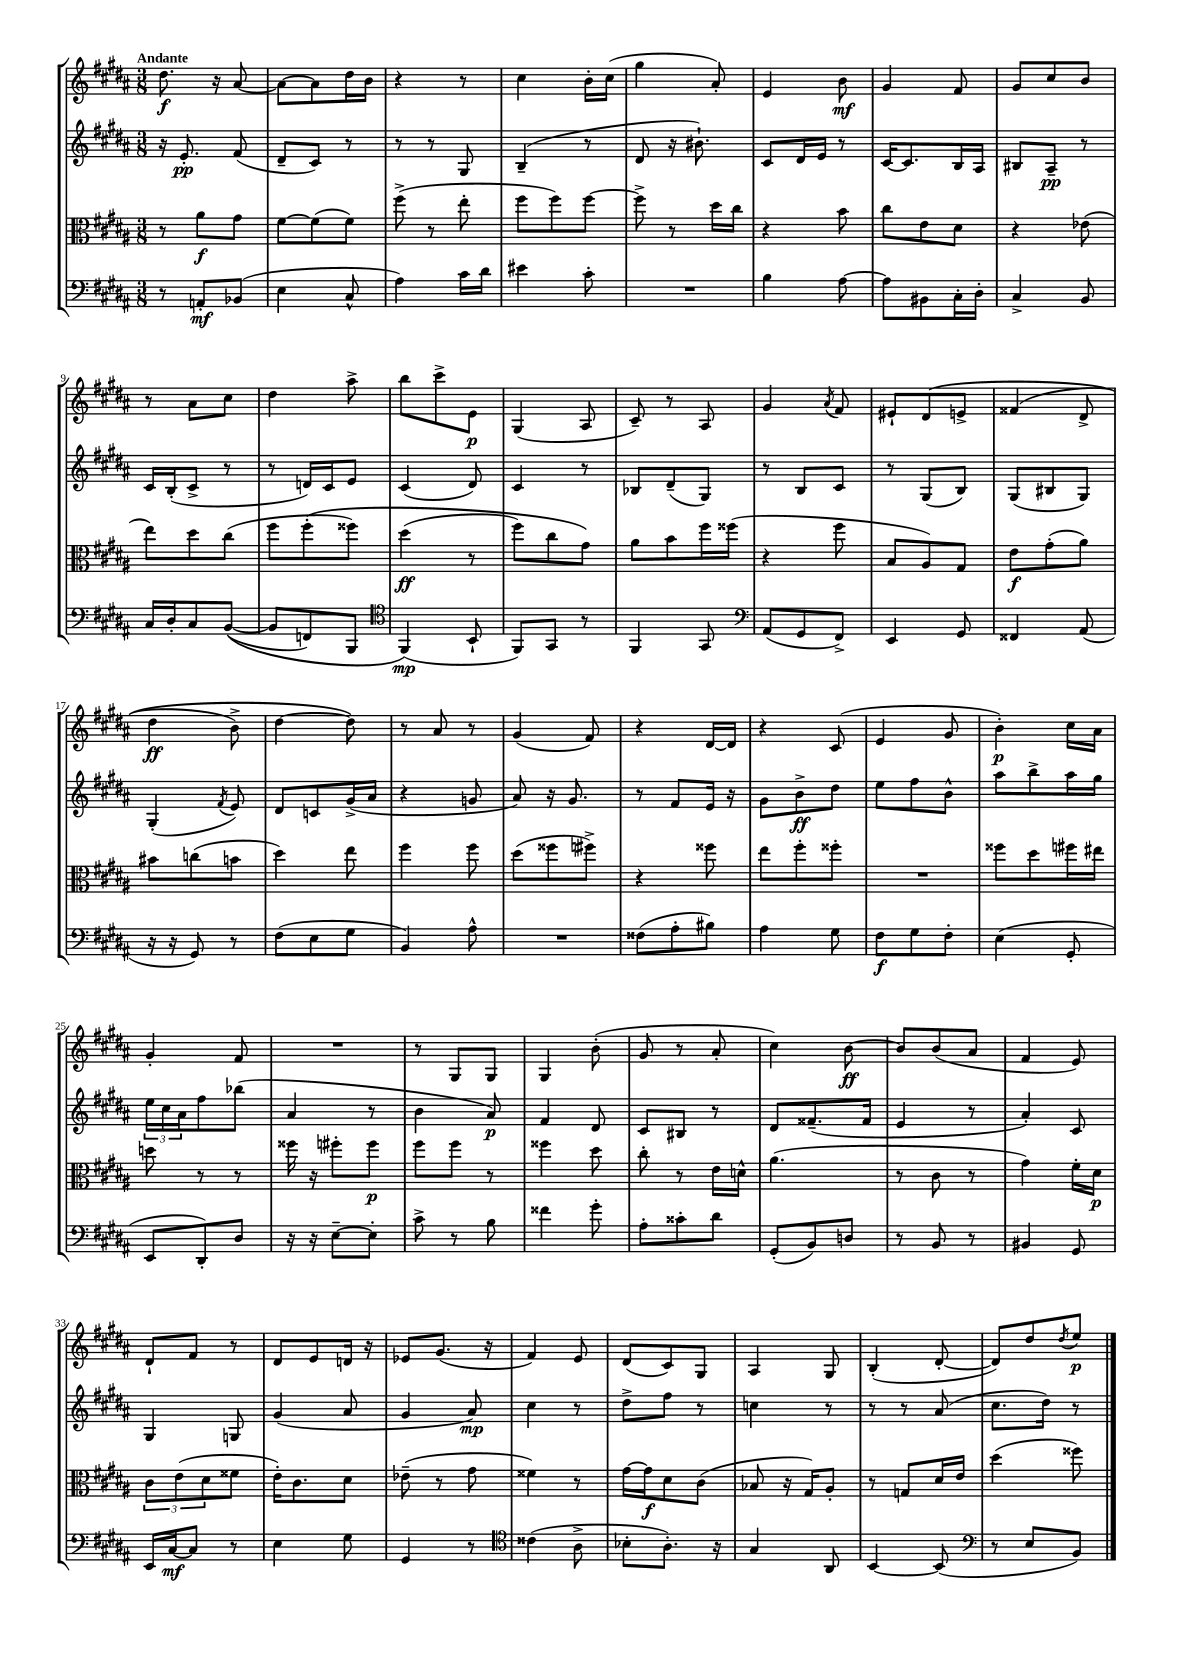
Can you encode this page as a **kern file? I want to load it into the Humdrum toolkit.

**kern	**dynam	**kern	**dynam	**kern	**dynam	**kern	**dynam
*part4	*part4	*part3	*part3	*part2	*part2	*part1	*part1
*staff4	*staff4	*staff3	*staff3	*staff2	*staff2	*staff1	*staff1
*clefF4	*	*clefC3	*	*clefG2	*	*clefG2	*
*k[f#c#g#d#a#]	*	*k[f#c#g#d#a#]	*	*k[f#c#g#d#a#]	*	*k[f#c#g#d#a#]	*
*M3/8	*	*M3/8	*	*M3/8	*	*M3/8	*
=1	=1	=1	=1	=1	=1	=1	=1
!	!	!	!	!	!	!LO:TX:a:B:t=Andante	!
8r	.	8r	.	16r	.	8.dd#\	f
.	.	.	.	8.e'/	pp	.	.
8AAn'/L	mf	8a#\L	f	.	.	.	.
.	.	.	.	.	.	16r	.
(8BB-X/J	.	8g#\J	.	(8f#/	.	[8a#/	.
=2	=2	=2	=2	=2	=2	=2	=2
4E\	.	[8f#\L	.	8d#~/L	.	8a#\L_	.
.	.	(8f#\]	.	8c#/J)	.	8a#\]	.
8C#^^/	.	8f#\J)	.	8r	.	16dd#\L	.
.	.	.	.	.	.	16b\JJ	.
=3	=3	=3	=3	=3	=3	=3	=3
4A#\)	.	(8ff#^\	.	8r	.	4r	.
.	.	8r	.	8r	.	.	.
16c#\LL	.	8ee'\	.	8G#/	.	8r	.
16d#\JJ	.	.	.	.	.	.	.
=4	=4	=4	=4	=4	=4	=4	=4
4e#X\	.	8ff#\L	.	(4B~/	.	4cc#\	.
.	.	8ff#\)	.	.	.	.	.
8c#'\	.	[8ff#\J	.	8r	.	16b'\LL	.
.	.	.	.	.	.	(16cc#\JJ	.
=5	=5	=5	=5	=5	=5	=5	=5
4.r	.	8ff#^\]	.	8d#/	.	4gg#\	.
.	.	8r	.	16r	.	.	.
.	.	.	.	8.b#X`\)	.	.	.
.	.	16dd#\LL	.	.	.	8a#'/)	.
.	.	16cc#\JJ	.	.	.	.	.
=6	=6	=6	=6	=6	=6	=6	=6
4B\	.	4r	.	8c#/L	.	4e/	.
.	.	.	.	16d#/L	.	.	.
.	.	.	.	16e/JJ	.	.	.
[8A#\	.	8b\	.	8r	.	8b\	mf
=7	=7	=7	=7	=7	=7	=7	=7
8A#\L]	.	8cc#\L	.	[16c#/KL	.	4g#/	.
.	.	.	.	8.c#/]	.	.	.
8BB#X\	.	8e\	.	.	.	.	.
16C#'\L	.	8d#\J	.	16B/L	.	8f#/	.
16D#'\JJ	.	.	.	16A#/JJ	.	.	.
=8	=8	=8	=8	=8	=8	=8	=8
4C#^/	.	4r	.	8B#X/L	.	8g#/L	.
.	.	.	.	8A#~/J	pp	8cc#/	.
8BB/	.	(8e-X\	.	8r	.	8b/J	.
!!LO:LB:g=z
=9	=9	=9	=9	=9	=9	=9	=9
16C#/LL	.	8ee\L)	.	16c#/LL	.	8r	.
16D#'/J	.	.	.	(16B'/J	.	.	.
8C#/	.	8dd#\	.	8c#^/J	.	8a#\L	.
(([8BB/J	.	(8cc#\J	.	8r	.	8cc#\J	.
=10	=10	=10	=10	=10	=10	=10	=10
8BB/L]	.	8ff#\L	.	8r	.	4dd#\	.
8FFn/)	.	(8ff#'\	.	16dn/LL)	.	.	.
.	.	.	.	16c#/J	.	.	.
8BBB/J	.	8ff##X\J)	.	8e/J	.	8aa#^\	.
=11	=11	=11	=11	=11	=11	=11	=11
*clefC4	*	*	*	*	*	*	*
(4FF#/)	mp	(4dd#\	ff	(4c#/	.	8bb\L	.
.	.	.	.	.	.	8ccc#^\	.
8BB`/	.	8r	.	8d#/)	.	8e\J	p
=12	=12	=12	=12	=12	=12	=12	=12
8FF#/L)	.	8ff#\L)	.	4c#/	.	(4G#/	.
8GG#/J	.	8cc#\	.	.	.	.	.
8r	.	8g#\J)	.	8r	.	8A#/	.
=13	=13	=13	=13	=13	=13	=13	=13
4FF#/	.	8a#\L	.	8B-X/L	.	8c#~/)	.
.	.	8b\	.	(8d#~/	.	8r	.
8GG#/	.	16ff#\L	.	8G#/J)	.	8A#/	.
.	.	(16ff##X\JJ	.	.	.	.	.
=14	=14	=14	=14	=14	=14	=14	=14
*clefF4	*	*	*	*	*	*	*
(8AA#/L	.	4r	.	8r	.	4g#/	.
8GG#/	.	.	.	8B/L	.	.	.
.	.	.	.	.	.	8qa#/	.
8FF#^/J)	.	8ff#\	.	8c#/J	.	8f#/	.
=15	=15	=15	=15	=15	=15	=15	=15
4EE/	.	8B/L	.	8r	.	8e#X`/L	.
.	.	8A#/)	.	(8G#/L	.	(8d#/	.
8GG#/	.	8G#/J	.	8B/J)	.	8en^/J	.
=16	=16	=16	=16	=16	=16	=16	=16
4FF##X/	.	8e\L	f	(8G#/L	.	(4f##X/	.
.	.	(8g#'\	.	8B#X/	.	.	.
(8AA#/	.	8a#\J)	.	8G#/J)	.	8d#^/	.
!!LO:LB:g=z
=17	=17	=17	=17	=17	=17	=17	=17
16r	.	8b#X\L	.	(4G#'/	.	4dd#\	ff
16r	.	.	.	.	.	.	.
8GG#/)	.	(8ccn\	.	.	.	.	.
.	.	.	.	8qf#/	.	.	.
8r	.	8bn\J	.	8e/)	.	8b^\)	.
=18	=18	=18	=18	=18	=18	=18	=18
(8F#\L	.	4dd#\)	.	8d#/L	.	[4dd#\	.
8E\	.	.	.	8cn/	.	.	.
8G#\J	.	8ee\	.	(16g#^/L	.	8dd#\])	.
.	.	.	.	16a#/JJ	.	.	.
=19	=19	=19	=19	=19	=19	=19	=19
4BB/)	.	4ff#\	.	4r	.	8r	.
.	.	.	.	.	.	8a#/	.
8A#^^\	.	8ff#\	.	8gn/	.	8r	.
=20	=20	=20	=20	=20	=20	=20	=20
4.r	.	(8dd#\L	.	8a#/)	.	(4g#/	.
.	.	8ff##X\	.	16r	.	.	.
.	.	.	.	8.g#/	.	.	.
.	.	8ff#X^\J)	.	.	.	8f#/)	.
=21	=21	=21	=21	=21	=21	=21	=21
(8F##X\L	.	4r	.	8r	.	4r	.
8A#'\	.	.	.	8f#/L	.	.	.
8B#X\J)	.	8ff##X\	.	16e/Jk	.	[16d#/LL	.
.	.	.	.	16r	.	16d#/JJ]	.
=22	=22	=22	=22	=22	=22	=22	=22
4A#\	.	8ee\L	.	8g#\L	.	4r	.
.	.	8ff#'\	.	8b^\	ff	.	.
8G#\	.	8ff##X'\J	.	8dd#\J	.	(8c#/	.
=23	=23	=23	=23	=23	=23	=23	=23
8F#\L	f	4.r	.	8ee\L	.	4e/	.
8G#\	.	.	.	8ff#\	.	.	.
8F#'\J	.	.	.	8b^^\J	.	8g#/	.
=24	=24	=24	=24	=24	=24	=24	=24
(4E\	.	8ff##X\L	.	8aa#\L	.	4b'\)	p
.	.	8dd#\	.	8bb^\	.	.	.
8GG#'/	.	16ff#X\L	.	16aa#\L	.	16cc#\LL	.
.	.	16ee#X\JJ	.	16gg#\JJ	.	16a#\JJ	.
!!LO:LB:g=z
=25	=25	=25	=25	=25	=25	=25	=25
8EE/L	.	8ddn\	.	24ee\LL	.	4g#'/	.
.	.	.	.	24cc#\	.	.	.
.	.	.	.	24a#\J	.	.	.
8DD#'/)	.	8r	.	8ff#\	.	.	.
8D#/J	.	8r	.	(8bb-X\J	.	8f#/	.
=26	=26	=26	=26	=26	=26	=26	=26
16r	.	16ff##X\	.	4a#/	.	4.r	.
16r	.	16r	.	.	.	.	.
[8E~\L	.	8ff#X'\L	.	.	.	.	.
8E'\J]	.	8ff#\J	p	8r	.	.	.
=27	=27	=27	=27	=27	=27	=27	=27
8c#^\	.	8ff#\L	.	4b\	.	8r	.
8r	.	8ff#\J	.	.	.	8G#/L	.
8B\	.	8r	.	8a#/)	p	8G#/J	.
=28	=28	=28	=28	=28	=28	=28	=28
4f##X\	.	4ff##X\	.	4f#/	.	4G#/	.
8g#'\	.	8dd#\	.	8d#/	.	(8b'\	.
=29	=29	=29	=29	=29	=29	=29	=29
8A#'\L	.	8cc#'\	.	8c#/L	.	8g#/	.
8c##X'\	.	8r	.	8B#X/J	.	8r	.
8d#\J	.	16e\LL	.	8r	.	8a#'/	.
.	.	16dn^^\JJ	.	.	.	.	.
=30	=30	=30	=30	=30	=30	=30	=30
(8GG#'/L	.	(4.a#\	.	8d#/L	.	4cc#\)	.
8BB/)	.	.	.	(8.f##X~/	.	.	.
8Dn/J	.	.	.	.	.	[8b\	ff
.	.	.	.	16f##/Jk	.	.	.
=31	=31	=31	=31	=31	=31	=31	=31
8r	.	8r	.	4e/	.	8b/L]	.
8BB/	.	8c#\	.	.	.	(8b/	.
8r	.	8r	.	8r	.	8a#/J	.
=32	=32	=32	=32	=32	=32	=32	=32
4BB#X/	.	4g#\)	.	4a#'/)	.	4f#/	.
8GG#/	.	16f#'\LL	.	8c#/	.	8e/)	.
.	.	16d#\JJ	p	.	.	.	.
!!LO:LB:g=z
=33	=33	=33	=33	=33	=33	=33	=33
16EE/LL	.	12c#\L	.	4G#/	.	8d#`/L	.
[16C#/J	mf	.	.	.	.	.	.
.	.	(12e\	.	.	.	.	.
8C#/J]	.	.	.	.	.	8f#/J	.
.	.	12d#\	.	.	.	.	.
8r	.	8f##X\J	.	8Gn/	.	8r	.
=34	=34	=34	=34	=34	=34	=34	=34
4E\	.	16e'\KL)	.	(4g#/	.	8d#/L	.
.	.	8.c#\	.	.	.	.	.
.	.	.	.	.	.	8e/	.
8G#\	.	8d#\J	.	8a#/	.	16dn/Jk	.
.	.	.	.	.	.	16r	.
=35	=35	=35	=35	=35	=35	=35	=35
4GG#/	.	(8e-X~\	.	4g#/	.	8e-X/L	.
.	.	8r	.	.	.	(8.g#/J	.
8r	.	8g#\	.	8a#/)	mp	.	.
.	.	.	.	.	.	16r	.
=36	=36	=36	=36	=36	=36	=36	=36
*clefC4	*	*	*	*	*	*	*
(4c##X\	.	4f##X\)	.	4cc#\	.	4f#/)	.
8A#^\	.	8r	.	8r	.	8e/	.
=37	=37	=37	=37	=37	=37	=37	=37
8B-X'\L	.	[16g#\LL	.	8dd#^\L	.	(8d#/L	.
.	.	16g#\J]	f	.	.	.	.
8.A#'\J)	.	8d#\	.	8ff#\J	.	8c#/)	.
.	.	(8c#\J	.	8r	.	8G#/J	.
16r	.	.	.	.	.	.	.
=38	=38	=38	=38	=38	=38	=38	=38
4G#/	.	8B-X/	.	4ccn\	.	4A#/	.
.	.	16r	.	.	.	.	.
.	.	16G#/KL)	.	.	.	.	.
8AA#/	.	8A#'/J	.	8r	.	8G#/	.
=39	=39	=39	=39	=39	=39	=39	=39
[4BB/	.	8r	.	8r	.	(4B'/	.
.	.	8Gn/L	.	8r	.	.	.
(8BB/]	.	16d#/L	.	(8a#/	.	[8d#'/	.
.	.	16e/JJ	.	.	.	.	.
=40	=40	=40	=40	=40	=40	=40	=40
*clefF4	*	*	*	*	*	*	*
8r	.	(4dd#\	.	8.cc#\L	.	8d#/L])	.
8E/L	.	.	.	.	.	8dd#/	.
.	.	.	.	16dd#\Jk)	.	.	.
.	.	.	.	.	.	8qdd#/	.
8BB/J)	.	8ff##X\)	.	8r	.	8ee/J	p
==	==	==	==	==	==	==	==
*-	*-	*-	*-	*-	*-	*-	*-
